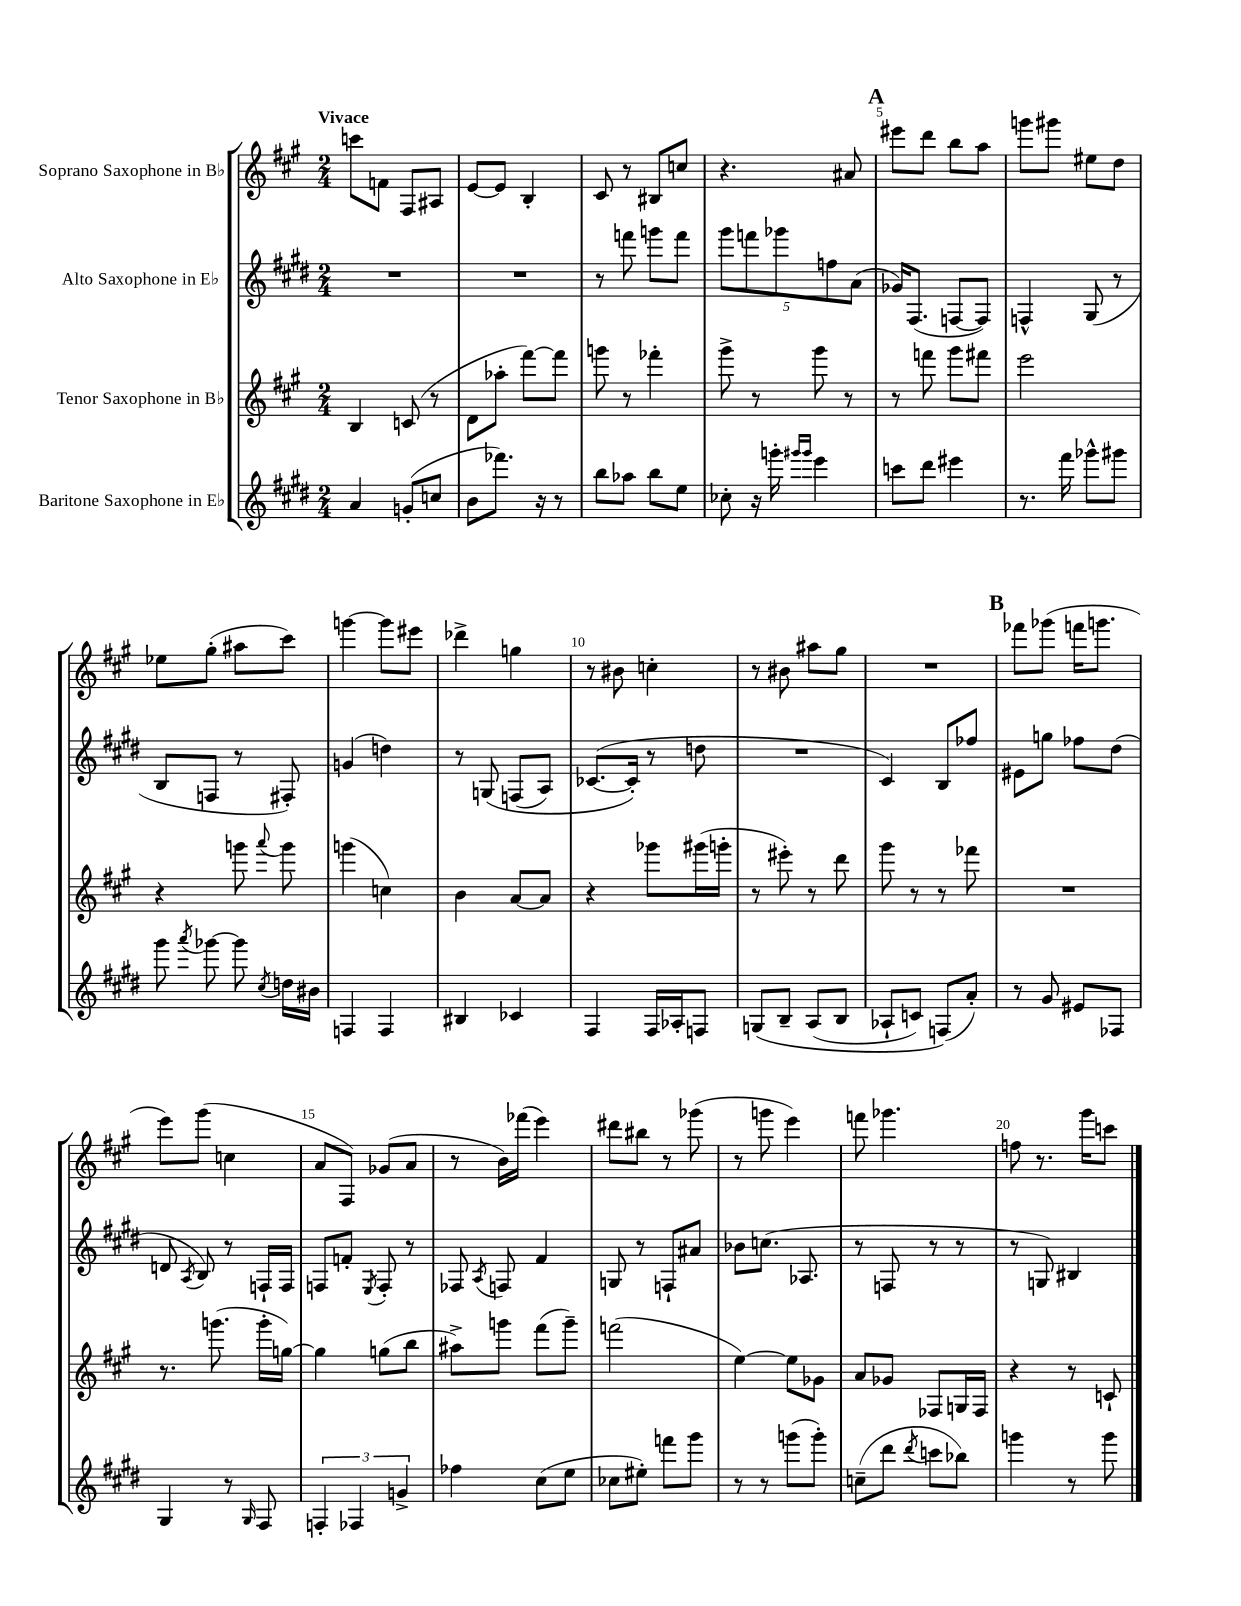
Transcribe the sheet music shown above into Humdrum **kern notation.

**kern	**kern	**kern	**kern
*staff4	*staff3	*staff2	*staff1
*clefG2	*clefG2	*clefG2	*clefG2
*k[f#c#g#d#]	*k[f#c#g#]	*k[f#c#g#d#]	*k[f#c#g#]
*M2/4	*M2/4	*M2/4	*M2/4
4a/	4B/	2r	8ccc\L
.	.	.	8f\J
(8g'/L	(8c/	.	8F#/L
8cc/J	8r	.	8A#/J
=	=	=	=
8b\L	8d\L	2r	[8e/L
8.fff-\J)	8aa-'\J	.	8e/]J
.	[8fff#\L)	.	4B'/
16r	.	.	.
8r	8fff#\]J	.	.
=	=	=	=
8bb\L	8ggg\	8r	8c#/
8aa-\J	8r	8fff\	8r
8bb\L	4fff-'\	8ggg\L	8B#/L
8ee\J	.	8fff\J	8cc/J
=	=	=	=
8cc-'\	8ggg#^\	10ggg#\L	4.r
.	.	10fff\	.
16r	8r	.	.
16ggg'\	.	.	.
.	.	10ggg-\	.
16qqggg#/LL	.	.	.
16qqggg#/JJ	.	.	.
4eee\	8ggg#\	.	.
.	.	10ff\	.
.	8r	.	8a#/
.	.	(10a\J	.
=	=	=	=
8ccc\L	8r	16g-/LK)	8eee#\L
.	.	(8.F#/J	.
8ddd#\J	8fff\	.	8ddd\J
4eee#\	8ggg#\L	[8F/L	8bb\L
.	8fff#\J	8F/]J)	8aa\J
=	=	=	=
8.r	2eee\	4F^^/	8ggg\L
.	.	.	8ggg#\J
16fff#\	.	.	.
8ggg-^^\L	.	(8G#/	8ee#\L
8ggg#\J	.	8r	8dd\J
=	=	=	=
8ggg#\	4r	8B/L	8ee-\L
8qaaa/	.	.	.
[8ggg-\	.	8F/J	(8gg#'\J
8ggg-\]	8ggg\	8r	8aa#\L
8qcc#/	8qqaaa/	.	.
16dd\LL	8ggg\	8F#'/)	8ccc#\J)
16b#\JJ	.	.	.
=	=	=	=
4F/	(4ggg\	(4g/	[4ggg\
4F/	4cc\)	4dd\)	8ggg\]L
.	.	.	8eee#\J
=	=	=	=
4B#/	4b\	8r	4ddd-^\
.	.	&(8G/	.
4c-/	[8a/L	(8F/L	4gg\
.	8a/]J	8A/J)	.
=	=	=	=
4F#/	4r	([8.c-/L	8r
.	.	.	8b#\
.	.	16c-'/]Jk&)	.
16F#/LL	8ggg-\L	8r	4cc'\
16A-'/J	.	.	.
8F/J	(16ggg#\L	8dd\	.
.	16ggg'\JJ	.	.
=	=	=	=
&(8G/L	8r	2r	8r
8B~/J	8eee#'\)	.	8b#\
(8A/L	8r	.	8aa#\L
8B/J	8ddd\	.	8gg#\J
=	=	=	=
8A-`/L	8ggg#\	4c#/)	2r
8c/J)	8r	.	.
(8F/L&)	8r	8B/L	.
8a'/J)	8fff-\	8ff-/J	.
=	=	=	=
8r	2r	8e#\L	8fff-\L
8g#/	.	8gg\J	(8ggg-\J
8e#/L	.	8ff-\L	16fff\LK
.	.	.	8.ggg\J
8F-/J	.	(8dd#\J	.
=	=	=	=
4G#/	8.r	8d/	8eee\L)
.	.	8qA/	.
.	.	8B/)	(8ggg#\J
.	(8.ggg\	.	.
8r	.	8r	4cc\
16qqG#/	.	.	.
8F#/	16ggg'\LL	16F`/LL	.
.	[16gg\JJ)	16F/JJ	.
=	=	=	=
6F'/	4gg\]	8F/L	8a/L
.	.	8f'/J	8F#/J)
6F-/	.	.	.
.	.	8qE/	.
.	(8gg\L	8F'/	(8g-/L
6g^/	.	.	.
.	8bb\J	8r	8a/J
=	=	=	=
4ff-\	8aa#^\L)	8F-/	8r
.	.	8qA/	.
.	8ggg\J	8F/	16b\LL)
.	.	.	(16fff-\JJ
(8cc#\L	(8fff#\L	4f#/	4eee\)
8ee\J	8ggg~\J)	.	.
=	=	=	=
8cc-\L	(2fff\	8G/	8ddd#\L
8ee#'\J)	.	8r	8bb#\J
8fff\L	.	8F`/L	8r
8ggg#\J	.	8a#/J	(8ggg-\
=	=	=	=
8r	[4ee\)	8b-\L	8r
8r	.	(8.cc\J	8ggg\
(8ggg\L	8ee\]L	.	4eee\)
.	.	8.A-/	.
8ggg'\J)	8g-\J	.	.
=	=	=	=
(8cc~\L	8a/L	8r	8fff\
8ddd#\J	8g-/J	8F/	4.ggg-\
8qddd#/	.	.	.
8ccc\L	8F-/L	8r	.
8bb-\J)	16G/L	8r	.
.	16F-/JJ	.	.
=	=	=	=
4ggg\	4r	8r	8ff\
.	.	8G/)	8.r
8r	8r	4B#/	.
.	.	.	16ggg#\LK
8ggg\	8c`/	.	8ccc\J
==	==	==	==
*-	*-	*-	*-
